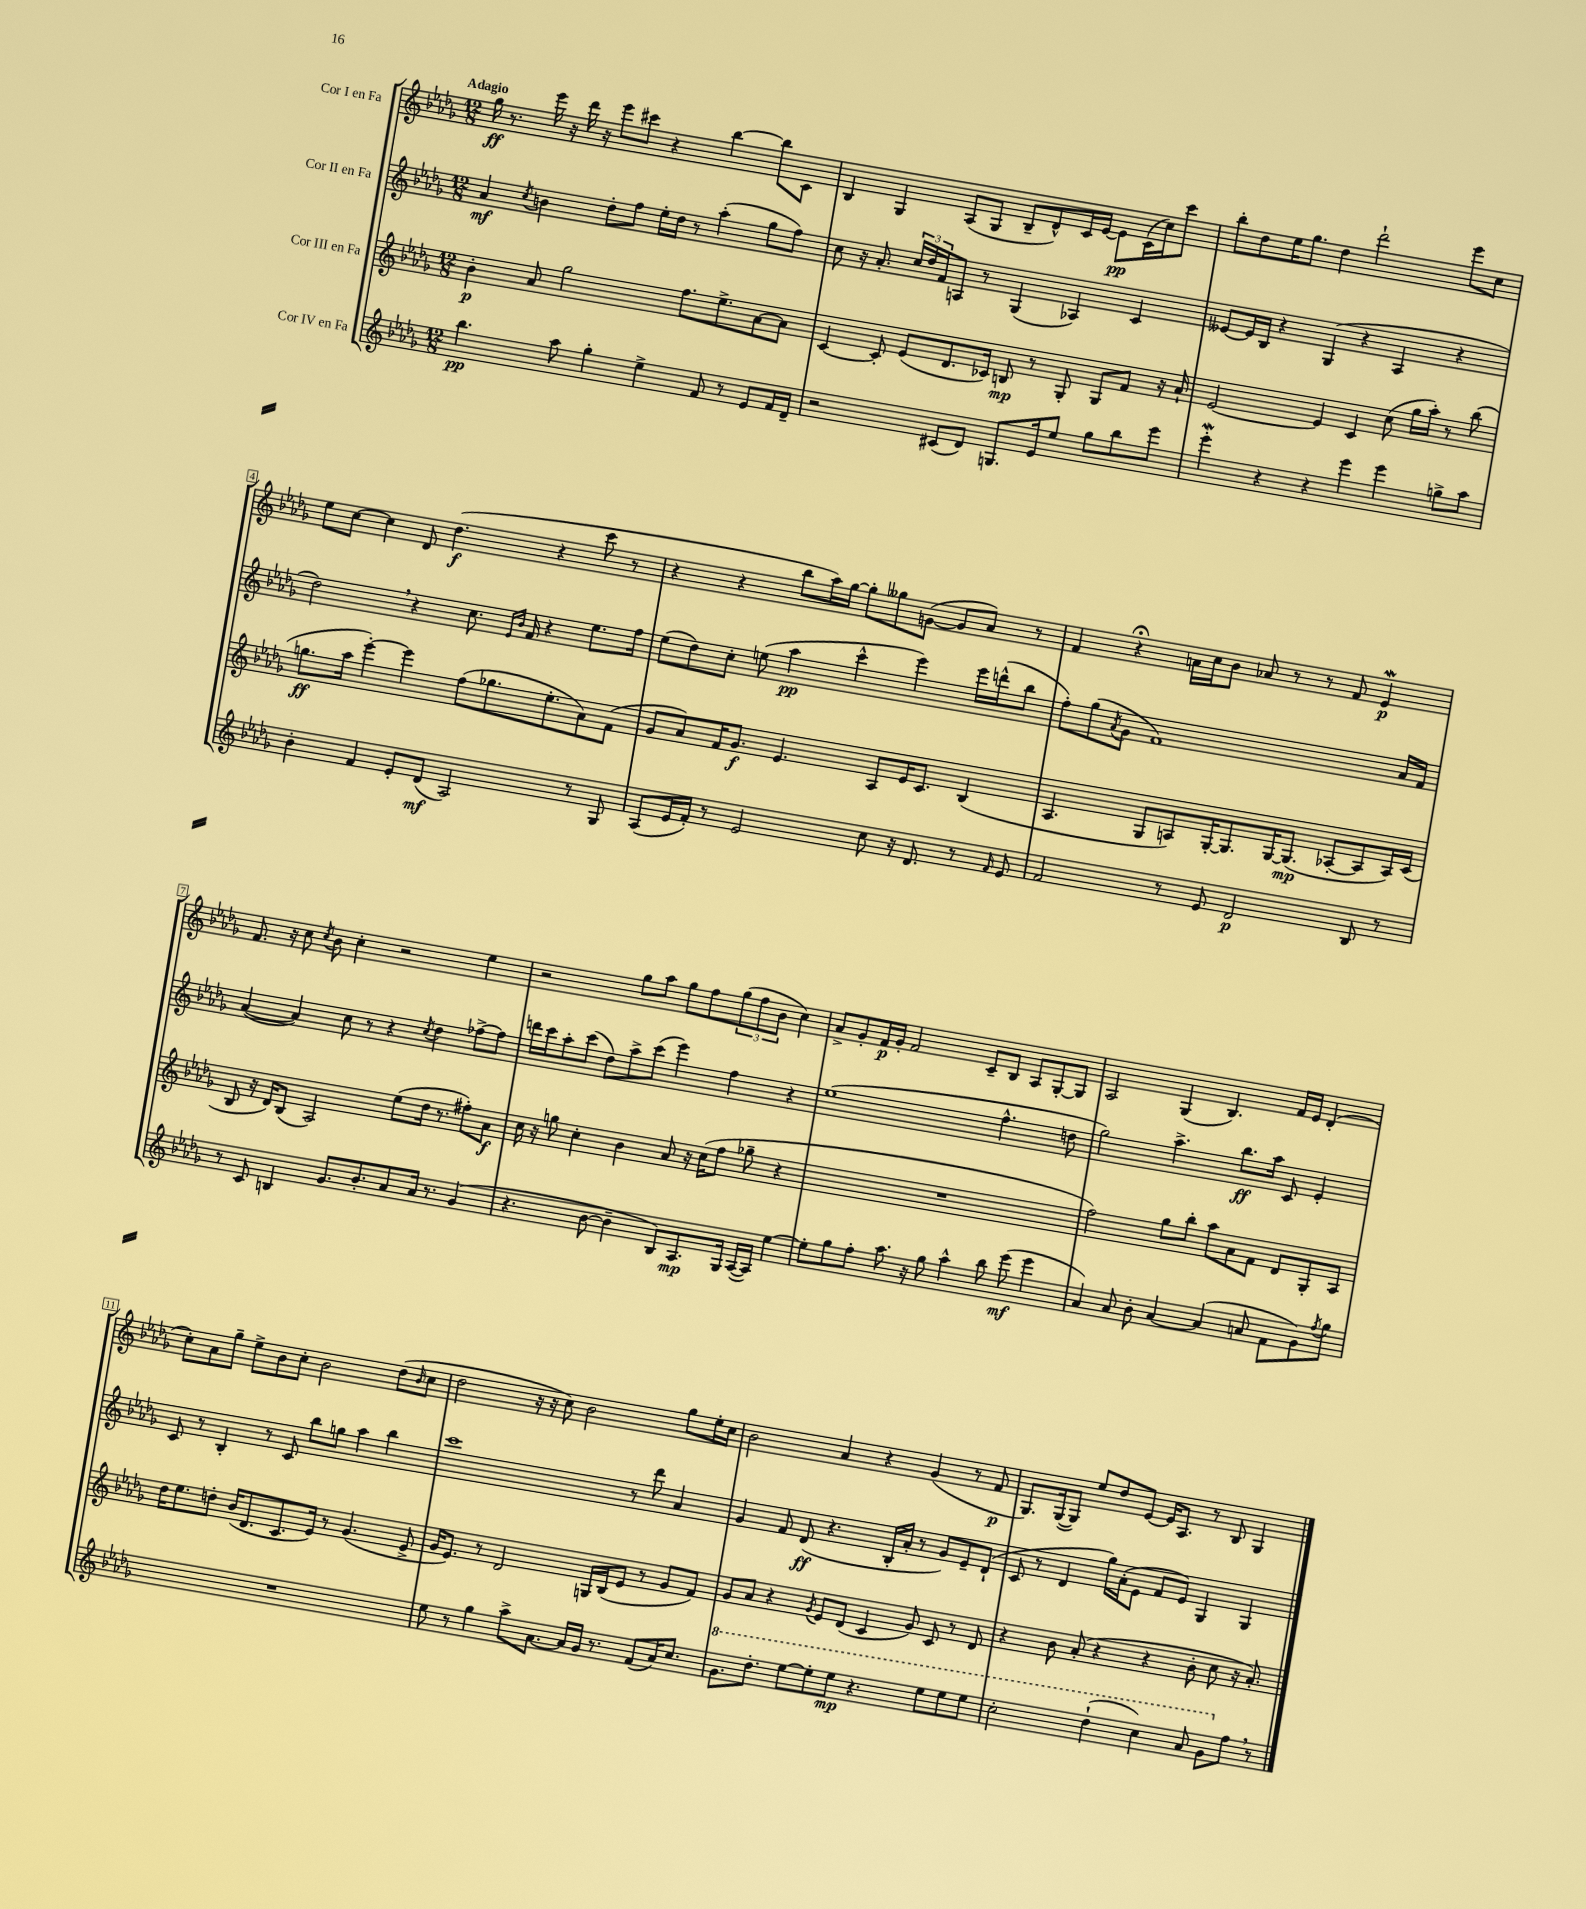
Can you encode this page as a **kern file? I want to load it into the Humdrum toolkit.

**kern	**kern	**kern	**kern
*staff4	*staff3	*staff2	*staff1
*clefG2	*clefG2	*clefG2	*clefG2
*k[b-e-a-d-g-]	*k[b-e-a-d-g-]	*k[b-e-a-d-g-]	*k[b-e-a-d-g-]
*M12/8	*M12/8	*M12/8	*M12/8
4.bb-\	4b-'\	4a-/	16gg-\
.	.	.	8.r
.	.	8qcc/	.
.	8a-/	4b\	16eee-\
.	.	.	16r
8aa-\	2gg-\	.	16ddd-\
.	.	.	16r
4gg-'\	.	8dd-'\L	8eee-\L
.	.	8ff\J	8ccc#\J
4ee-^\	.	16ee-'\LL	4r
.	.	16dd-\JJ	.
.	8.ff\L	8r	.
8f/	.	(4aa-'\	[4bb-\
.	8.ee-^\	.	.
8r	.	.	.
8e-/L	[8a-\	8gg-\L	8bb-\]L
16f/L	8a-\]J	8ff\J)	8c\J
16d-~/JJ	.	.	.
=	=	=	=
2r	[4c/	8cc\	4B-/
.	.	16r	.
.	.	8.a-'/	.
.	8c'/]	.	4G-/
.	(8e-/L	24cc/LL	.
.	.	24dd-/	.
.	.	24f/J	.
(8c#/L	8.d-/	8A/J	(8A-/L
8d-/J)	.	8r	8G-/J
.	16c-/Jk)	.	.
8.G/L	8B/	(4G-/	8B-~/L
.	8r	.	8d-^^/)
16e-/k	.	.	.
8ee-/J	8G-'/	4A-/)	16c/L
.	.	.	[16e-/JJ
8gg-\L	8G-/L	.	8e-\]L
8bb-\	8f/J	4c/	(16c\L
.	.	.	16cc\J)
8eee-\J	16r	.	8ccc\J
.	16a-`/	.	.
=	=	=	=
4eee-'\	[2e-/	[8e--/L	8bb-'\L
.	.	16e--/]L	8dd-\
.	.	16B-/JJ	.
4r	.	4r	16ee-\K
.	.	.	8.gg-\J
4r	4e-/]	(4G-/	4dd-\
4eee-\	4c/	4r	2ddd-`\
4eee-\	(8cc\	4A-/	.
.	16gg-\LL	.	.
.	16aa-'\JJ)	.	.
8gg^\L	8r	4r	8eee-\L
8aa-\J	(8bb-\	.	8cc\J
=	=	=	=
4b-'\	8.gg\L	2dd-\)	8ee-\L
.	.	.	[8cc\J
.	16aa-\Jk	.	.
4f/	[4eee-'\)	.	4cc\]
8e-'/L	4eee-\]	4r	8d-/
(8d-/J	.	.	(4.dd-\
2A-/)	(8ff\L	8.cc\	.
.	8.gg-\	.	.
.	.	16qqe-/LL	.
.	.	16qqb-/JJ	.
.	.	16f/	.
.	.	4r	4r
.	8.ee-'\	.	.
8r	8a-\)	8.ee-\L	8ccc\
8G-/	(8f\J	.	8r
.	.	16ff\Jk	.
=	=	=	=
(8A-/L	8g-/L	(8ee-\L	4r
16e-/L	8a-/)	8dd-\)	.
16f'/JJ)	.	.	.
8r	16f/K	8cc'\J	4r
.	8.g-/J	.	.
2e-/	.	(8ee\	.
.	4.e-/	4aa-\	8bb-\L
.	.	.	16aa-\L)
.	.	.	[16gg-\JJ
.	.	4ccc^^\	8gg-'\]L
8cc\	8A-/L	.	8gg--\
16r	16e-/K	4eee-\)	([8g\J
8.d-/	8.c/J	.	.
.	.	.	8g/]L
8r	(4B-/	16eee-\LL	8a-/J)
.	.	(16ddd^^\J	.
16qqf/	.	.	.
8e-/	.	8bb-\J	8r
=	=	=	=
2f/	4.A-/	8ff'\L)	4f/
.	.	(8gg-\	.
.	.	8qa-/	.
.	.	8g-\J	4r;
.	8G-/L	1f)	.
8r	8A/)	.	16a\LL
.	.	.	16cc\J
8e-/	[16G-'/K	.	8b-\J
.	8.G-/]	.	.
2d-/	.	.	8a-/
.	[16G-/K	.	8r
.	(8.G-/]J	.	.
.	.	.	8r
.	[8A-'/L	.	8f/
8B-/	8A-/]	.	4e-/
8r	16A-/L)	16a-/LL	.
.	(16c/JJ	16f/JJ	.
=	=	=	=
8r	8B-/	([4a-/	8.f/
8c/	16r	.	.
.	16d-/LK)	.	16r
4B/	(8B-/J	4a-/])	8cc\
.	.	.	8qcc/
.	2A-/)	.	8b-\
8.g-/L	.	8cc\	4cc'\
.	.	8r	.
8.b-'/	.	.	.
.	.	4r	2r
8a-/	(8ee-\L	.	.
.	.	8qcc/	.
16a-/Jk	16dd-\Jk	4dd-\	.
8.r	8.r	.	.
(4g-/	8ff#'\L)	[8ff-^\L	4ee-\
.	8a-\J	8ff-\]J	.
=	=	=	=
4.r	16cc\	16ddd\LL	2r
.	16r	16ccc\J	.
.	8gg\	8aa-'\	.
.	4cc'\	(8ccc\J	.
[8b-\	.	8dd-\L)	.
4b-~\]	4b-\	8aa-^\	8gg-\L
.	.	(8ccc\J	8aa-\J
8B-/L)	8a-/	4eee-\)	8gg-\L
8.A-/	16r	.	8ff\
.	(16cc\LK	.	.
.	8ff\J	4ff\	(12gg-\
16G-/Jk	.	.	.
.	.	.	12ff\
([16A-/LL	8gg-~\	.	.
.	.	.	12b-\J
16A-/]JJ)	.	.	.
[4ee-\	4r	4r	4cc\)
=	=	=	=
8ee-'\]L	1.r	(1ee-	8a-^/L
8gg-\	.	.	8g-'/
8ff'\J	.	.	16f/L
.	.	.	16g-'/JJ
8.aa-\	.	.	2f/
16r	.	.	.
8gg-\	.	.	.
4aa-^^\	.	.	.
.	.	.	8c~/L
8bb-\	.	4.ff^^\	8B-/J
(8eee-\	.	.	8A-/L
4eee-\	.	.	[8G-'/
.	.	8dd\	8G-/]J
=	=	=	=
4a-/)	2ff\)	2gg-\)	2A-/
8a-/	.	.	.
8b-'\	.	.	.
[4a-/	8gg-\L	4.aa-^\	(4G-/
.	8bb-'\J	.	.
(4a-/]	8aa-\L	.	4.B-/)
.	8a-\	8.bb-\L	.
8a/	8f\J	.	.
.	.	16aa-\Jk	.
8f\L	8d-/L	8c/	16f/LL
.	.	.	16e-/JJ
8g-\)	8G-'/	4e-'/	(4d-'/
8qff/	.	.	.
8gg-\J	8A-/J	.	.
=	=	=	=
1.r	16dd-\LK	8c/	8cc'\L)
.	8.ee-\	.	.
.	.	8r	8a-\
.	8dd'\J	4B-'/	8gg-~\J
.	(16b-/LK	.	8ee-^\L
.	8.d-/	.	.
.	.	8r	8b-\
.	8.c/	8c/	8cc'\J
.	.	8bb-\L	2b-\
.	16e-/Jk)	.	.
.	8r	8gg\J	.
.	(4.g-/	4aa-\	.
.	.	4bb-\	(8dd-\L
.	.	.	16qqb-/
.	8e-^/	.	8cc\J
=	=	=	=
8ee-\	16g-/LK	1ccc	2dd-\
.	8.e-/J)	.	.
8r	.	.	.
4gg-\	8r	.	.
.	2d-/	.	.
8aa-^\L	.	.	16r
.	.	.	16r
[8.a-\J	.	.	8cc\)
.	.	.	2b-\
16a-/]LL	.	.	.
16g-/JJ	16G/LL	.	.
8.r	(16B-/J	.	.
.	8e-/J	8r	.
(8f/L	8r	8ddd-\	.
16a-/K)	8g-/L	4a-/	8gg-\L
8.cc/J	.	.	.
.	8f/J)	.	16ee-'\L
.	.	.	16cc\JJ
=	=	=	=
8.gg-\L	8g-/L	4g-/	2b-\
.	8a-/J	.	.
8.ddd-'\J	.	.	.
.	4r	8f/	.
[8eee-\L	.	(8d-/	.
.	8qg-/	.	.
8eee-'\]	8e-/L	4.r	4a-/
8eee-\J	(8d-/J	.	.
4.r	4c/	.	4r
.	.	16B-'/LL	.
.	.	16a-'/JJ	.
.	8g-/)	8r	(4g-/
8eee-\L	8c/	8g-/L)	.
8eee-\	8r	8e-~/	8r
8eee-\J	8d-/	(8d-`/J	8f/
=	=	=	=
2ccc'\	4r	8c/	8.G-/L)
.	.	8r	.
.	.	.	([16G-/k
.	8b-\	4d-/	8G-/]J)
.	(8a-'/	.	8ee-/L
(4ddd-`\	4r	16gg-\LL)	8dd-/
.	.	(16a-'\J	.
.	.	8e-\J	[8e-/J
4ccc\)	4r	8f/L	16e-/]LK
.	.	.	8.A-/J
.	.	8e-/J)	.
8aa-/	8b-'\	4G-/	8r
8gg-\L	8cc\	.	8B-/
8ff\J	16r	4G-/	4G-/
.	8.a-'/)	.	.
8r	.	.	.
==	==	==	==
*-	*-	*-	*-
